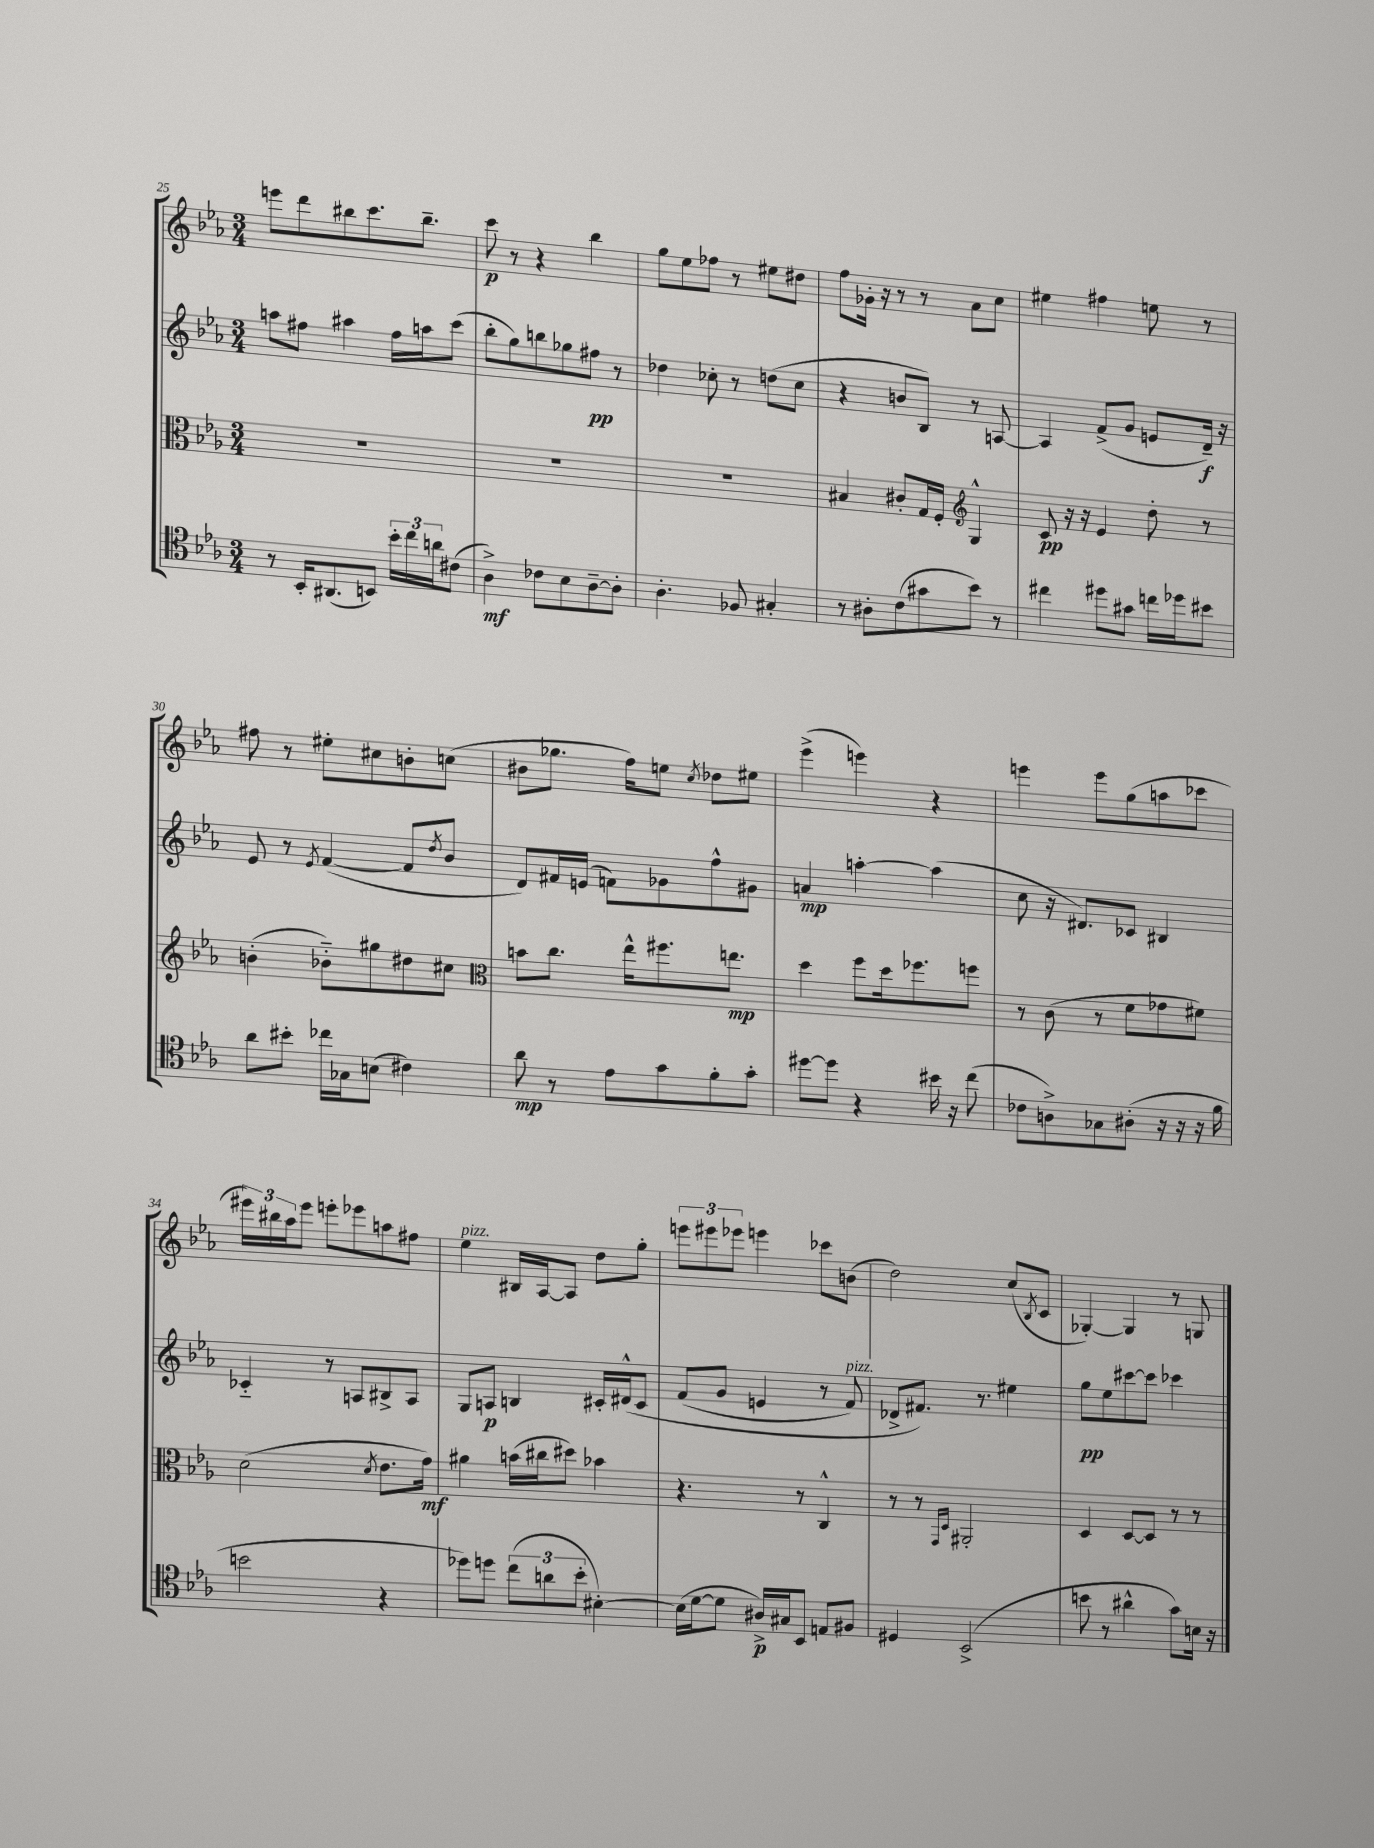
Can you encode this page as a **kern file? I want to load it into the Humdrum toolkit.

**kern	**kern	**kern	**kern
*staff4	*staff3	*staff2	*staff1
*clefC4	*clefC3	*clefG2	*clefG2
*k[b-e-a-]	*k[b-e-a-]	*k[b-e-a-]	*k[b-e-a-]
*M3/4	*M3/4	*M3/4	*M3/4
8r	2.r	8aa	8eee
16BB-'	.	8ff#	8ddd
(8.AA#	.	.	.
.	.	4aa#	8bb#
8BB)	.	.	8.ccc
24b-'	.	16ff#	.
24cc	.	.	.
.	.	16aa	8.bb#~
24a	.	.	.
(8c#	.	(8ccc	.
=	=	=	=
4A-^)	2.r	8bb-'	8ccc
.	.	8gg)	8r
8c-	.	8bb	4r
8B-	.	8gg-	.
[8A-~	.	8ff#	4bb-
8A-']	.	8r	.
=	=	=	=
4.A-'	2.r	4dd-	8gg
.	.	.	8ee-
.	.	8cc-'	8ff-
8F-	.	8r	8r
4G#'	.	(8dd	8ee#
.	.	8cc-	8dd#
=	=	=	=
8r	4B#	4r	8ff
8A#'	.	.	16g-'
.	.	.	16r
(8c	8c#'	8b	8r
8g#	16G	8B-)	8r
.	16F'	.	.
*	*clefG2	*	*
8b-)	4G^^	8r	8a-
8r	.	[8A	8cc
=	=	=	=
4cc#	8c	4A]	4ee#
.	16r	.	.
.	16r	.	.
8dd#	4e-	(8f^	4ff#
8g#	.	8g	.
16cc	8dd'	8e	8ee
16dd-	.	.	.
8b#	8r	16d~)	8r
.	.	16r	.
=	=	=	=
8a-	(4b'	8e-	8ff#
8b#'	.	8r	8r
.	.	8qe-	.
16cc-	8b-'~)	([4f	8ee#'
16G-	.	.	.
(8B	8gg#	.	8cc#
4c#)	8dd#	8f]	8b'
.	.	8qdd	.
.	8cc#	8b-	(8cc
=	=	=	=
*	*clefC3	*	*
8a-	8b	8d)	8b#
8r	8.cc	16f#	8.gg-
.	.	(16e	.
8e-	.	8f)	.
.	16ee-^^	.	16ff)
8g	8.ff#	8g-	8ee
.	.	.	8qcc
8f'	.	8ff^^	8dd-
.	8.ee	.	.
8g'	.	8g#	8ee#
=	=	=	=
[8dd#	4dd	4a	(4eee-^
8dd#]	.	.	.
4r	8ff	[4aa'	4eee)
.	16dd	.	.
.	8.ff-	.	.
16b#	.	(4aa]	4r
16r	.	.	.
(8cc	8ff	.	.
=	=	=	=
8c-	8r	8cc	4eee
8A^)	(8c	16r	.
.	.	8.d#)	.
8G-	8r	.	8eee
(8A#'	8f	8c-	(8gg
16r	8g-	4B#	8aa
16r	.	.	.
16r	8f#)	.	8ccc-
16f	.	.	.
=	=	=	=
2b	(2d	4c-'~	24eee#)
.	.	.	24bb#
.	.	.	24aa-
.	.	.	8eee#
.	.	8r	8eee'
.	.	8A	8eee-
.	8qd	.	.
4r	8.e-	8B#^	8aa
.	.	8A	8ff#
.	16g)	.	.
=	=	=	=
8dd-)	4a#	8G	4ee-
8dd	.	8A	.
(12cc	(16b	4B	16B#
.	16cc#	.	[16A-
12a	.	.	.
.	8dd#)	.	8A-]
12b-'	.	.	.
[4B#')	4b-	16c#'	8dd
.	.	&(16d#^^	.
.	.	8c#	8gg'
=	=	=	=
(16B#]	4.r	(8f	12eee
[16d	.	.	.
.	.	.	12eee#
8d]	.	8g	.
.	.	.	12eee-
16A#^)	.	4e	4eee
16G#	.	.	.
8BB-	8r	.	.
8E	4C^^	8r	8ccc-
8F#	.	8f)	(8b
=	=	=	=
4D#	8r	8d-^	2dd)
.	8r	8.f#&)	.
.	16qqGG	.	.
.	16qqD	.	.
(2BB-^	2AA#'	.	.
.	.	8.r	.
.	.	4ee#	(8cc
.	.	.	8qB-
.	.	.	8c
=	=	=	=
8b	4D	8gg	[4G-')
8r	.	8ee-	.
4a#^^	[8D	[8ccc#	4G-]
.	8D]	8ccc#]	.
8g)	8r	4ccc-	8r
16B	8r	.	8G
16r	.	.	.
==	==	==	==
*-	*-	*-	*-
